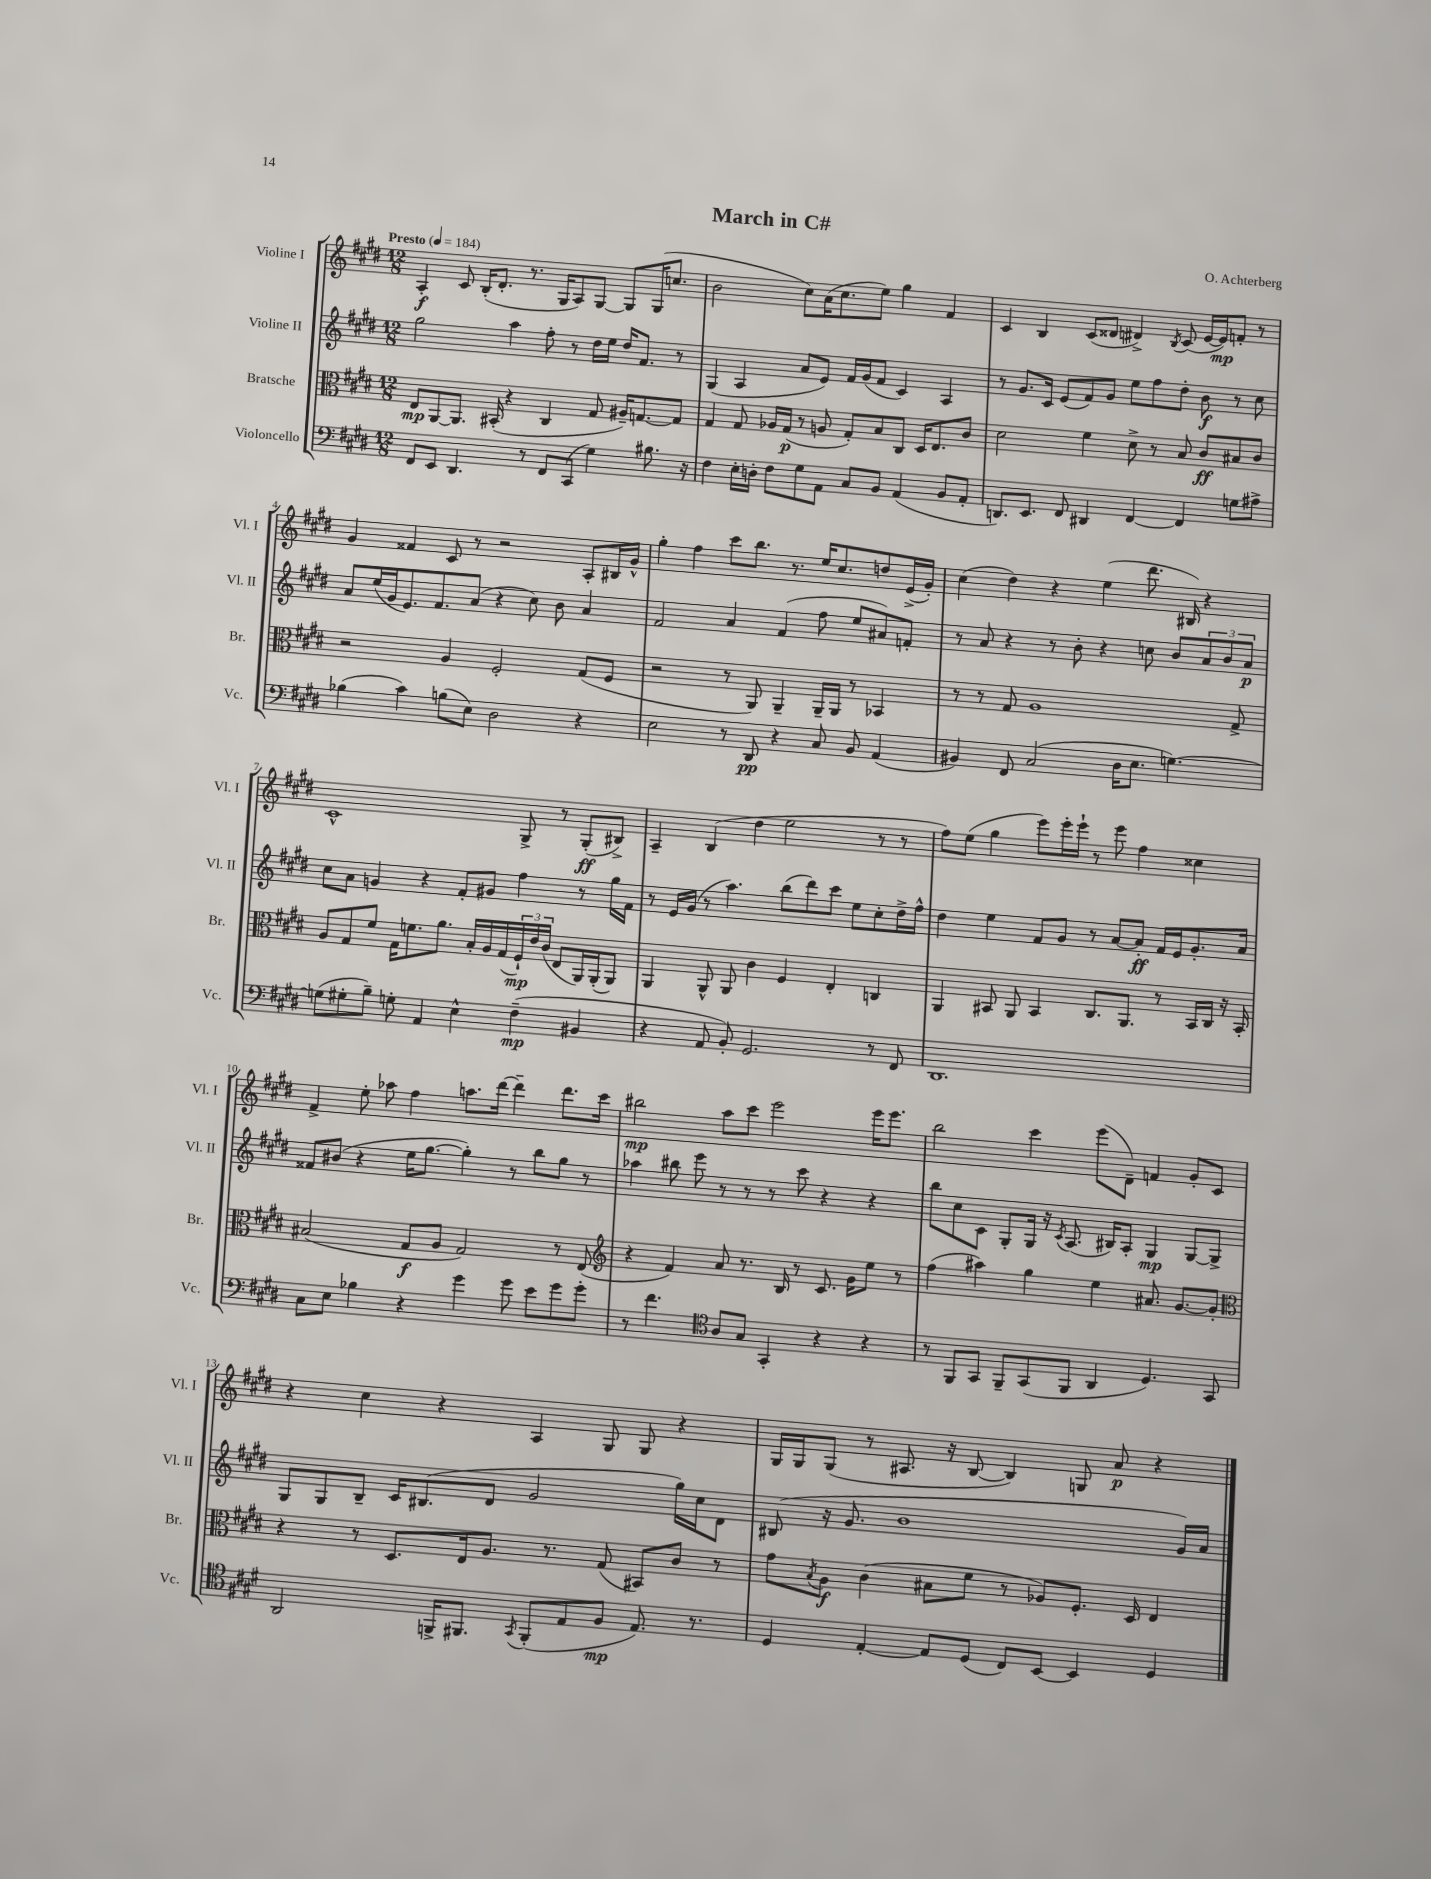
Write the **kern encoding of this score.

**kern	**kern	**kern	**kern
*staff4	*staff3	*staff2	*staff1
*clefF4	*clefC3	*clefG2	*clefG2
*k[f#c#g#d#]	*k[f#c#g#d#]	*k[f#c#g#d#]	*k[f#c#g#d#]
*M12/8	*M12/8	*M12/8	*M12/8
*MM184	*MM184	*MM184	*MM184
8FF#	8E	2gg#	4A'
8EE	[8AA	.	.
4.DD#	8.AA]	.	8c#
.	.	.	(16B'
.	(16BB#'	.	8.d#'
.	4r	4aa	.
8r	.	.	8.r
8FF#	4C#	8ff#'	.
.	.	.	16G#
(8CC#	.	8r	8A)
4G#)	8G#	16dd#	[8G#
.	.	16ee	.
.	16A#~)	16dd#	8G#]
.	[8.G	8.f#	.
8.B#	.	.	(16G#
.	.	.	8.cc
.	8G]	8r	.
16r	.	.	.
=	=	=	=
4F#	4G#	(4G#	2b
16E'	8G#	4A	.
16D'	.	.	.
8F#	16A-	.	.
.	(16G#	.	.
8G#	8r	8a	8cc#)
8AA	8A	8e)	(16a
.	.	.	8.cc#
8C#	8G#')	16f#	.
.	.	(16g#	.
8BB	8B	8f#	8ee)
(4AA	8C#	4c#)	4gg#
.	16D#	.	.
.	8.E	.	.
8BB	.	4A	4f#
8AA'	8c#	.	.
=	=	=	=
8.DD)	2d#	8r	4c#
.	.	8.g#	.
8.EE	.	.	.
.	.	.	4B
.	.	16c#	.
8FF#	.	(8e	.
4DD#	4f#	8f#)	(8c#
.	.	8g#	8d##
[4FF#	8d#^	8ee	4d#^)
.	8r	8ff#	.
.	.	.	8qB
4FF#]	8B	8dd#'	(8c#
.	8c#	8b	[16e
.	.	.	16e])
8G	8B#	8r	8f'
8A#^	8c#	8cc#	8r
=	=	=	=
(4B-	2r	8a	4g#
.	.	(16ee	.
.	.	16g#	.
4c#)	.	8.e)	4f##
.	.	8.f#	.
(8B	4A	.	8c#
8E)	.	(8a	8r
2D#	2F#'	4r	2r
.	.	8cc#)	.
.	.	8b	.
4r	(8G#	4a	8A'
.	8F#	.	16B#
.	.	.	16g#^^
=	=	=	=
2E	2r	2f#	4gg#'
.	.	.	4ff#
8r	8r	4a	8ccc#
8DD#	8AA)	.	8.bb
4r	4AA~	(4f#	.
.	.	.	8.r
8C#	16AA~	8ff#	16ee
.	16AA	.	8.cc#
8BB	8r	8ee	.
(4AA	4BB-	8a#)	8dd
.	.	8f'	(16e^
.	.	.	16g#')
=	=	=	=
4BB#)	8r	8r	(4cc#
.	8r	8a	.
8FF#	8G#	4r	4dd#)
(2C#	1A	.	.
.	.	8r	4r
.	.	8b'	.
.	.	4r	(4ee
16D#	.	.	.
8.E	.	.	.
.	.	8cc	8.ddd#
[4.G)	.	8b	.
.	.	.	16B#)
.	.	12a	4r
.	.	12b	.
.	8G#^	.	.
.	.	12a	.
=	=	=	=
(8G]	8A	8cc#	1c#^^
8G#'	8G#	8a	.
8B~)	8f#	4g	.
8G'	16G#	.	.
.	8.f	.	.
4AA	.	4r	.
.	8.a	.	.
4E^^	.	8f#'	.
.	16B'	.	.
.	16A	8g#	.
.	(16G#	.	.
(4F#~	24F#`)	4ff#	8G#^
.	24e	.	.
.	(24c#	.	.
.	8E	.	8r
4BB#	16AA)	8r	(8G#'
.	(16AA'	.	.
.	8AA)	16gg#	8B#^)
.	.	16f#	.
=	=	=	=
4r	4AA	8r	4A~
.	.	16e	.
.	.	(16g#	.
8AA	8AA^^	8r	(4B
8BB')	8AA	4.aa)	.
2.GG#	4c#	.	4dd#
.	4F#	(8bb	2ee
.	.	8ddd#)	.
.	4E'	8ccc#	.
.	.	8ee	.
8r	4C	8cc#'	8r
8FF#	.	16dd#^	8r
.	.	16ff#^^	.
=	=	=	=
1.DD#	4AA	4dd#	8ff#)
.	.	.	(8ee
.	8BB#	4ee	4gg#
.	8AA	.	.
.	4BB#	8f#	8eee)
.	.	8g#	16eee'
.	.	.	16eee`
.	8.C#	8r	8r
.	.	[8a	8eee
.	8.AA	.	.
.	.	8a']	4ff#
.	8r	16f#	.
.	.	16e	.
.	16BB#	8.g#'	4cc##
.	16C#	.	.
.	16r	.	.
.	16BB#'	16a	.
=	=	=	=
8C#	(2B#	8f##	4f#^
8E	.	(8b#	.
4B-	.	4r	8ee'
.	.	.	8aa-
4r	8G#	16ee	4ff#
.	.	[8.gg#	.
.	8A	.	.
4g#	2G#)	4gg#'])	8.aa
.	.	.	[16ddd#
8g#	.	8r	4ddd#~]
8e	.	8bb	.
8g#	8r	8gg#	8.ddd#
8g#'	(8E	8r	.
.	.	.	16ccc#
=	=	=	=
*	*clefG2	*	*
8r	4r	4aa-	2bb#
4.f#	.	.	.
.	4f#)	8bb#	.
.	.	8eee	.
*clefC4	*	*	*
8A	8a	8r	8aa
8G#	8.r	8r	8ccc#
4GG#'	.	8r	2eee
.	16B	.	.
.	8r	8ccc#	.
4r	8.c#	4r	.
.	16g#	.	.
4r	8ee	4r	16eee
.	.	.	8.eee
.	8r	.	.
=	=	=	=
8r	(4ff#	8bb	2bb
8FF#	.	8cc#	.
8GG#	4aa#)	8c#	.
8FF#~	.	8G#'	.
(8GG#	4gg#	16G#	4ccc#
.	.	16r	.
.	.	8qc#	.
8FF#	.	(8.A	.
4AA	4ee	.	(8eee
.	.	16B#)	.
.	.	8A'	8d#~)
4.D#)	8.a#	4G#	4f
.	[8.g#	.	.
.	.	[8G#	8g#'
8GG#	8g#']	8G#^]	8c#
=	=	=	=
*	*clefC3	*	*
2AA	4r	8G#	4r
.	.	8G#	.
.	8r	8B~	4cc#
.	8.D#	16c#	.
.	.	(8.B#	.
16FF^	.	.	4r
8.FF#	16E	.	.
.	8.A	8d#	.
8qGG#	.	.	.
(8FF#'	.	2g#	4A
.	8.r	.	.
8E	.	.	.
8F#	(8G#	.	8G#
8.E)	8BB#)	.	8G#
.	8c#	16gg#)	4r
8.r	.	16cc#	.
.	8r	8d#	.
=	=	=	=
4D#	8g#	(8B#	16G#
.	.	.	16G#
.	8qB	.	.
.	8A	16r	(8G#
.	.	8.g#	.
[4E'	(4c#	.	8r
.	.	1b	8.A#
8E]	8B#	.	.
.	.	.	16r
(8D#	8f#	.	[8B
8C#)	8r	.	4B])
[8BB	8A-)	.	.
4BB]	8.F#'	.	8G
.	.	.	8a
.	16D#	.	.
4D#	4E	.	4r
.	.	16g#)	.
.	.	16a	.
==	==	==	==
*-	*-	*-	*-
